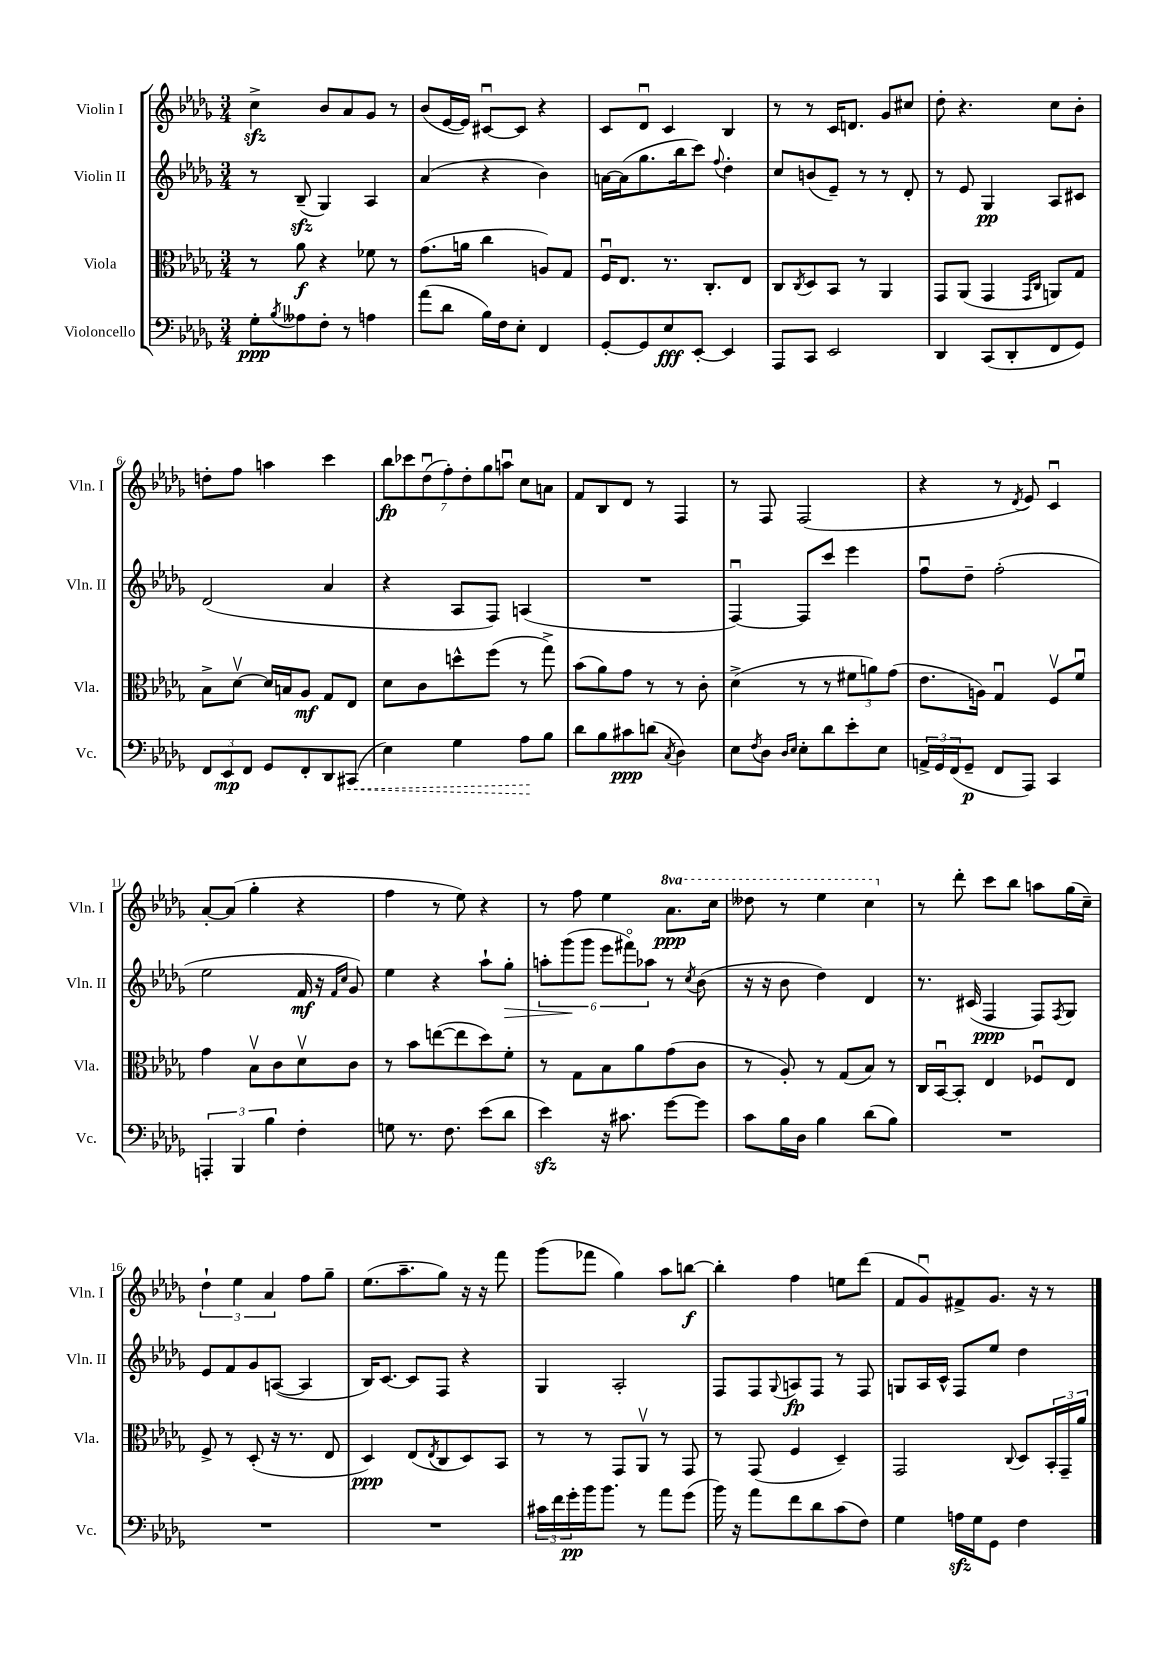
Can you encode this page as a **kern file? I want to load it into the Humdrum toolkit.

**kern	**dynam	**kern	**dynam	**kern	**dynam	**kern	**dynam
*part4	*part4	*part3	*part3	*part2	*part2	*part1	*part1
*staff4	*staff4	*staff3	*staff3	*staff2	*staff2	*staff1	*staff1
*I"Violoncello	*	*I"Viola	*	*I"Violin II	*	*I"Violin I	*
*I'Vc.	*	*I'Vla.	*	*I'Vln. II	*	*I'Vln. I	*
*clefF4	*	*clefC3	*	*clefG2	*	*clefG2	*
*k[b-e-a-d-g-]	*	*k[b-e-a-d-g-]	*	*k[b-e-a-d-g-]	*	*k[b-e-a-d-g-]	*
*M3/4	*	*M3/4	*	*M3/4	*	*M3/4	*
=1	=1	=1	=1	=1	=1	=1	=1
8G-'\L	ppp	8r	.	8r	.	4cczz^\	.
8qB-/	.	.	.	.	.	.	.
8A--X\	.	8a-\	f	(8B-zz~/	.	.	.
8F'\J	.	4r	.	4G-/)	.	8b-/L	.
8r	.	.	.	.	.	8a-/	.
4An\	.	8f-X\	.	4A-/	.	8g-/J	.
.	.	8r	.	.	.	8r	.
=2	=2	=2	=2	=2	=2	=2	=2
(8a-\L	.	(8.g-\L	.	(4a-/	.	(8b-/L	.
8d-\J	.	.	.	.	.	[16e-/L	.
.	.	16an\Jk	.	.	.	16e-/JJ])	.
16B-\LL)	.	4cc\	.	4r	.	[8c#Xu/L	.
16F\J	.	.	.	.	.	.	.
8E-'\J	.	.	.	.	.	8c#/J]	.
4FF/	.	8An/L)	.	4b-\)	.	4r	.
.	.	8G-/J	.	.	.	.	.
=3	=3	=3	=3	=3	=3	=3	=3
[8GG-'/L	.	16Fu/KL	.	[16an\LL	.	8c/L	.
.	.	8.E-/J	.	(16a\J]	.	.	.
8GG-/]	.	.	.	8.gg-\	.	8d-u/J	.
8E-/	fff	8.r	.	.	.	4c/	.
.	.	.	.	16bb-\k	.	.	.
[8EE-'/J	.	.	.	8ccc\J)	.	.	.
.	.	8.C'/L	.	.	.	.	.
.	.	.	.	8qqff/	.	.	.
4EE-/]	.	.	.	4dd-'\	.	4B-/	.
.	.	8E-/J	.	.	.	.	.
=4	=4	=4	=4	=4	=4	=4	=4
8AAA-/L	.	8C/L	.	8cc/L	.	8r	.
.	.	8qC/	.	.	.	.	.
8CC/J	.	8D-/	.	(8bn/	.	8r	.
2EE-/	.	8BB-/J	.	8e-~/J)	.	16c/KL	.
.	.	.	.	.	.	8.dn/J	.
.	.	8r	.	8r	.	.	.
.	.	4AA-/	.	8r	.	8g-/L	.
.	.	.	.	8d-'/	.	8cc#X/J	.
=5	=5	=5	=5	=5	=5	=5	=5
4DD-/	.	8GG-/L	.	8r	.	8dd-'\	.
.	.	(8AA-/J	.	8e-/	.	4.r	.
(8CC/L	.	4GG-/	.	4G-/	pp	.	.
8DD-'/	.	.	.	.	.	.	.
.	.	16qqGG-/LL	.	.	.	.	.
.	.	16qqC/JJ	.	.	.	.	.
8FF/	.	8AAn/L)	.	8A-/L	.	8cc\L	.
8GG-/J)	.	8G-/J	.	8c#X/J	.	8b-'\J	.
!!LO:LB:g=z
=6	=6	=6	=6	=6	=6	=6	=6
12FF/L	.	8B-^\L	.	(2d-/	.	8ddn'\L	.
12EE-/	mp	.	.	.	.	.	.
.	.	[8d-v\J	.	.	.	8ff\J	.
12FF/J	.	.	.	.	.	.	.
8GG-/L	.	16d-/LL]	.	.	.	4aan\	.
.	.	16Bn/J	.	.	.	.	.
8FF'/	.	8A-/J	mf	.	.	.	.
8DD-/	.	8G-/L	.	4a-/	.	4ccc\	.
!	!LO:HP:b	!	!	!	!	!	!
(8CC#X/J	<	8E-/J	.	.	.	.	.
=7	=7	=7	=7	=7	=7	=7	=7
4E-\)	.	8d-\L	.	4r	.	14bb-\L	fp
.	.	.	.	.	.	14ccc-X\	.
.	.	8c\	.	.	.	.	.
.	.	.	.	.	.	(14dd-u\	.
.	.	.	.	.	.	14ff'\)	.
4G-\	.	8ddn^^\	.	8A-/L	.	.	.
.	.	.	.	.	.	14dd-'\	.
.	.	.	.	.	.	14gg-\	.
.	.	(8ff\J	.	8F/J)	.	.	.
.	.	.	.	.	.	14aanu\J	.
8A-\L	.	8r	.	(4An/	.	8cc\L	.
8B-\J	[	8gg-^\)	.	.	.	8an\J	.
=8	=8	=8	=8	=8	=8	=8	=8
8d-\L	.	(8b-\L	.	2.r	.	8f/L	.
8B-\	.	8a-\)	.	.	.	8B-/	.
8c#X\	ppp	8g-\J	.	.	.	8d-/J	.
(8dn\J	.	8r	.	.	.	8r	.
8qC/	.	.	.	.	.	.	.
4D-\)	.	8r	.	.	.	4F/	.
.	.	8c'\	.	.	.	.	.
=9	=9	=9	=9	=9	=9	=9	=9
8E-\L	.	(4d-^\	.	[4Fu/)	.	8r	.
8qF/	.	.	.	.	.	.	.
8D-\J	.	.	.	.	.	8F/	.
16qqD-/LL	.	.	.	.	.	.	.
16qqE-/JJ	.	.	.	.	.	.	.
8E-'\L	.	8r	.	8F/L]	.	(2F/	.
8d-\	.	8r	.	8ccc/J	.	.	.
8e-'\	.	12f#X\L	.	4eee-\	.	.	.
.	.	12an\)	.	.	.	.	.
8E-\J	.	.	.	.	.	.	.
.	.	(12g-\J	.	.	.	.	.
=10	=10	=10	=10	=10	=10	=10	=10
24AAn^/LL	.	8.e-\L	.	8ffu\L	.	4r	.
24GG-/	.	.	.	.	.	.	.
(24FF/J	.	.	.	.	.	.	.
8GG-~/J	p	.	.	8dd-~\J	.	.	.
.	.	16An\Jk)	.	.	.	.	.
8FF/L	.	4G-u/	.	(2ff'\	.	8r	.
.	.	.	.	.	.	8qd-/	.
8AAA-/J)	.	.	.	.	.	8e-/)	.
4CC/	.	8Fv/L	.	.	.	4cu/	.
.	.	8fu/J	.	.	.	.	.
!!LO:LB:g=z
=11	=11	=11	=11	=11	=11	=11	=11
6AAAn'/	.	4g-\	.	2ee-\	.	[8a-'/L	.
.	.	.	.	.	.	(8a-/J]	.
6BBB-/	.	.	.	.	.	.	.
.	.	8B-v\L	.	.	.	4gg-'\	.
6B-\	.	.	.	.	.	.	.
.	.	8c\	.	.	.	.	.
4F'\	.	8d-v\	.	16f/	mf	4r	.
.	.	.	.	16r	.	.	.
.	.	.	.	16qqf/LL	.	.	.
.	.	.	.	16qqcc/JJ	.	.	.
.	.	8c\J	.	8g-/)	.	.	.
=12	=12	=12	=12	=12	=12	=12	=12
8Gn\	.	8r	.	4ee-\	.	4ff\	.
8.r	.	8b-\L	.	.	.	.	.
.	.	([8een\	.	4r	.	8r	.
8.F\	.	.	.	.	.	.	.
.	.	8ee\]	.	.	.	8ee-\)	.
(8e-\L	.	8dd-\)	.	8aa-`\L	.	4r	.
!	!	!	!	!	!LO:HP:b	!	!
8d-\J	.	8f'\J	.	8gg-'\J	>	.	.
=13	=13	=13	=13	=13	=13	=13	=13
4e-zz\)	.	8r	.	12aan'\L	.	8r	.
.	.	.	.	(12ggg-\	.	.	.
.	.	8G-\L	.	.	.	8ff\	.
.	.	.	.	12ggg-\J	]	.	.
16r	.	8B-\	.	12eee-\L	.	4ee-\	.
8.c#X\	.	.	.	.	.	.	.
.	.	.	.	12fff#X\)	.	.	.
.	.	8a-\	.	.	.	.	.
.	.	.	.	12aa-X\J	.	.	.
*	*	*	*	*	*	*8va	*
[8g-\L	.	(8g-\	.	8r	.	8.aa-\L	ppp
.	.	.	.	8qcc/	.	.	.
8g-\J]	.	8c\J	.	(8b-\	.	.	.
.	.	.	.	.	.	16ccc\Jk	.
=14	=14	=14	=14	=14	=14	=14	=14
8c\L	.	8r	.	16r	.	8ddd--X\	.
.	.	.	.	16r	.	.	.
16B-\L	.	8A-'/)	.	8b-\	.	8r	.
16D-\JJ	.	.	.	.	.	.	.
4B-\	.	8r	.	4dd-\)	.	4eee-\	.
.	.	(8G-/L	.	.	.	.	.
(8d-\L	.	8B-/J)	.	4d-/	.	4ccc\	.
8B-\J)	.	8r	.	.	.	.	.
=15	=15	=15	=15	=15	=15	=15	=15
*	*	*	*	*	*	*X8va	*
2.r	.	16C/LL	.	8.r	.	8r	.
.	.	[16BB-u/J	.	.	.	.	.
.	.	8BB-'/J]	.	.	.	8ddd-'\	.
.	.	.	.	(16c#X/	.	.	.
.	.	4E-/	.	4F/	ppp	8ccc\L	.
.	.	.	.	.	.	8bb-\J	.
.	.	8F-Xu/L	.	8F/L)	.	8aan\L	.
.	.	.	.	8qF/	.	.	.
.	.	8E-/J	.	8G-/J	.	(16gg-\L	.
.	.	.	.	.	.	16cc~\JJ)	.
!!LO:LB:g=z
=16	=16	=16	=16	=16	=16	=16	=16
2.r	.	8F^/	.	8e-/L	.	6dd-`\	.
.	.	8r	.	8f/	.	.	.
.	.	.	.	.	.	6ee-\	.
.	.	(8D-'/	.	8g-/	.	.	.
.	.	.	.	.	.	6a-/	.
.	.	16r	.	([8An/J	.	.	.
.	.	8.r	.	.	.	.	.
.	.	.	.	4A/]	.	8ff\L	.
.	.	8E-/	.	.	.	8gg-~\J	.
=17	=17	=17	=17	=17	=17	=17	=17
2.r	.	4D-/)	ppp	16B-/KL)	.	(8.ee-\L	.
.	.	.	.	[8.c/J	.	.	.
.	.	.	.	.	.	8.aa-~\	.
.	.	(8E-/L	.	8c/L]	.	.	.
.	.	8qE-/	.	.	.	.	.
.	.	8C/	.	8F/J	.	8gg-\J)	.
.	.	8D-/)	.	4r	.	16r	.
.	.	.	.	.	.	16r	.
.	.	8BB-/J	.	.	.	8fff\	.
=18	=18	=18	=18	=18	=18	=18	=18
24c#X\LL	.	8r	.	4G-/	.	(8ggg-\L	.
24f\	.	.	.	.	.	.	.
24g-'\	pp	.	.	.	.	.	.
16b-\J	.	8r	.	.	.	8fff-X\J	.
8.b-\J	.	.	.	.	.	.	.
.	.	8GG-/L	.	2A-'/	.	4gg-\)	.
8r	.	8AA-v/J	.	.	.	.	.
8a-\L	.	8r	.	.	.	8aa-\L	.
(8g-\J	.	8GG-/	.	.	.	[8bbn\J	f
=19	=19	=19	=19	=19	=19	=19	=19
16b-\)	.	8r	.	8F/L	.	4bb'\]	.
16r	.	.	.	.	.	.	.
8a-\L	.	(8GG-/	.	8F/	.	.	.
.	.	.	.	8qqG-/	.	.	.
8f\	.	4F/	.	8An/	fp	4ff\	.
8d-\	.	.	.	8F/J	.	.	.
(8c\	.	4D-~/)	.	8r	.	8een\L	.
8F\J)	.	.	.	8F/	.	(8ddd-\J	.
=20	=20	=20	=20	=20	=20	=20	=20
4G-\	.	2GG-/	.	8Gn/L	.	8f/L	.
.	.	.	.	16A-/L	.	8g-u/)	.
.	.	.	.	16c^^/JJ	.	.	.
16Anzz\LL	.	.	.	8F/L	.	8f#X^/	.
16G-\J	.	.	.	.	.	.	.
8GG-\J	.	.	.	8ee-/J	.	8.g-/J	.
.	.	8qqC/	.	.	.	.	.
4F\	.	8D-/L	.	4dd-\	.	.	.
.	.	.	.	.	.	16r	.
.	.	24BB-'/L	.	.	.	8r	.
.	.	24GG-~/	.	.	.	.	.
.	.	24a-/JJ	.	.	.	.	.
==	==	==	==	==	==	==	==
*-	*-	*-	*-	*-	*-	*-	*-
